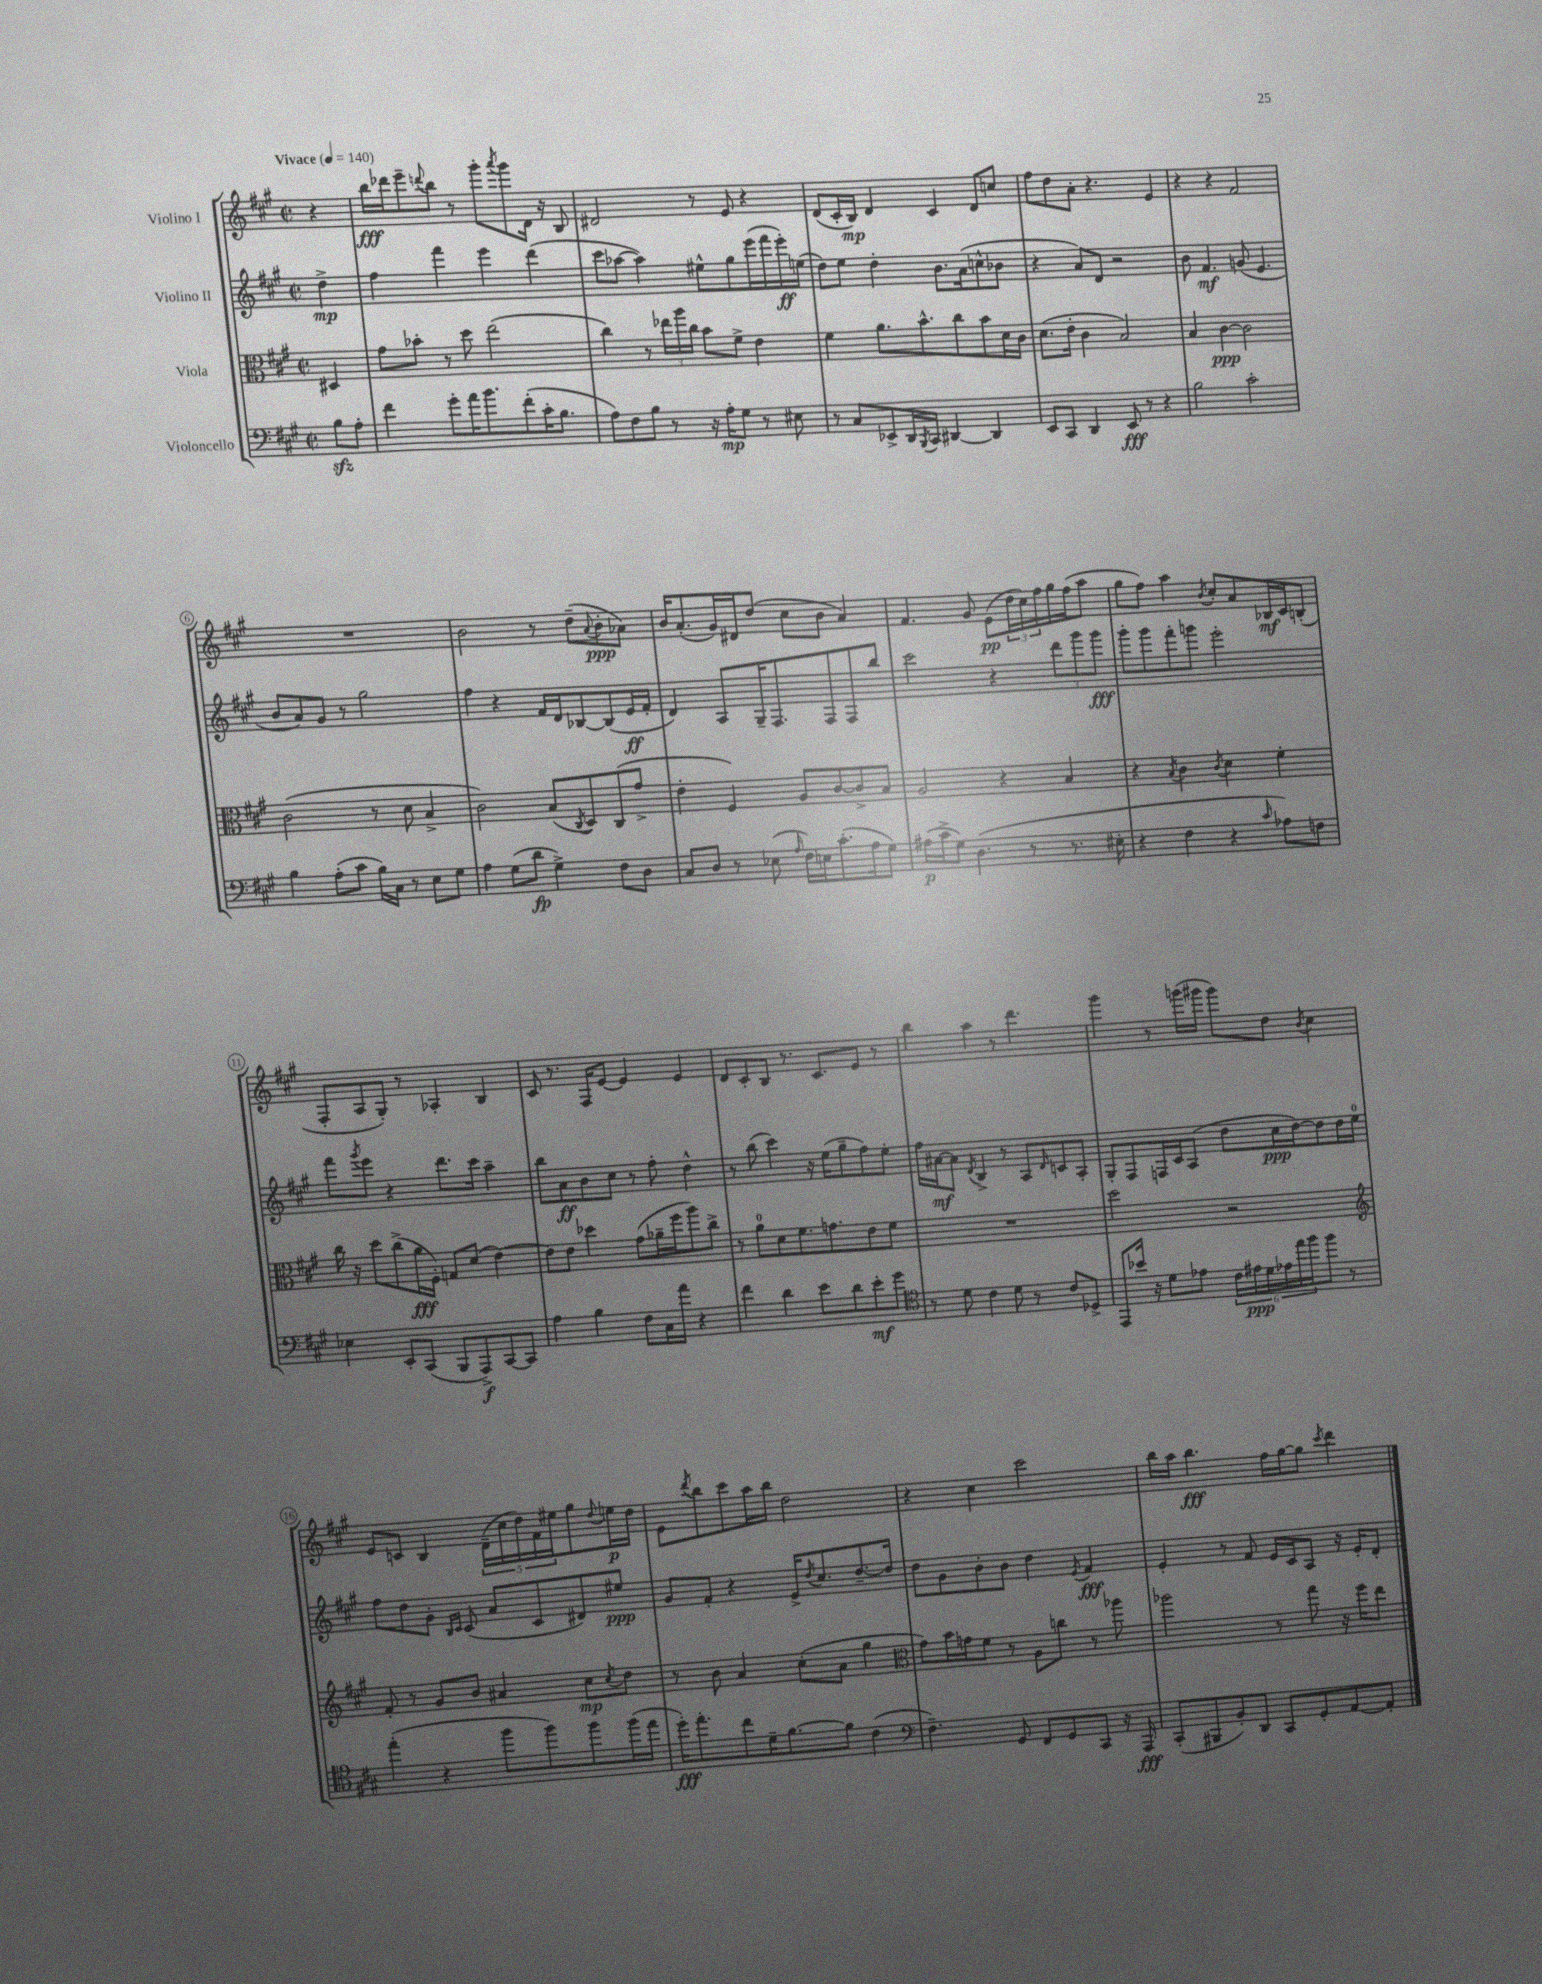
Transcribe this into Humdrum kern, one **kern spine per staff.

**kern	**kern	**kern	**kern
*staff4	*staff3	*staff2	*staff1
*clefF4	*clefC3	*clefG2	*clefG2
*k[f#c#g#]	*k[f#c#g#]	*k[f#c#g#]	*k[f#c#g#]
*M2/2	*M2/2	*M2/2	*M2/2
*met(c|)	*met(c|)	*met(c|)	*met(c|)
*MM140	*MM140	*MM140	*MM140
8B	4D#	4dd^	4r
8A'	.	.	.
=	=	=	=
4f#	8g#	4ff#	16bb
.	.	.	16ddd-
.	8b-'	.	8eee~
.	.	.	8qqddd
8g#'	8r	4fff#	8bb
16a	8dd	.	8r
8.b	.	.	.
.	(2ee	4eee	8ggg#'
.	.	.	8qaaa
(8f#'	.	.	8ggg#
16c#'	.	(4ddd	16d
8.B	.	.	16r
.	.	.	8B
=	=	=	=
8A)	4cc#)	8ccc#	2d#
8F#	.	[8aa-	.
8B	8r	4aa-])	.
8r	24ee-	.	.
.	24aa	.	.
.	24cc#	.	.
16r	8b	8ee#^^	8r
16A'	.	.	.
8G#	8f#^	8gg#	8e
8r	4e	(16eee	4r
.	.	16fff#	.
8E#	.	16eee')	.
.	.	(16ee	.
=	=	=	=
8r	4f#	8dd)	(8d
8C#	.	8ee	16c#'
.	.	.	16B)
8EE-^	8.a	4dd'	4d
16DD	.	.	.
8qBBB	.	.	.
16CC#	8.b^^	.	.
[4DD#	.	8.b	4c#
.	8cc#	.	.
.	.	(16a	.
4DD#]	8b	8cc^^	8d
.	16d	8b-	8cc
.	16c#	.	.
=	=	=	=
8EE	(8.d	4r	8ff#
8CC#	.	.	8dd
.	16e'	.	.
4DD	4c#	8a)	8a'
.	.	8d	4.r
8EE	2B)	2r	.
8r	.	.	.
4r	.	.	4e
=	=	=	=
2B	4B	8b	4r
.	.	4.f#	.
.	[4c#	.	4r
2c#'	2c#]	(8g	2f#
.	.	4.e	.
=	=	=	=
4B	(2c#	8b	1r
.	.	8a)	.
(8A'	.	8g#	.
8c#	.	8r	.
16B)	8r	2gg#	.
16C#	.	.	.
8r	8d	.	.
8E	4B^	.	.
8G#	.	.	.
=	=	=	=
4A	2c#)	4ff#	2b
(8G#	.	4r	.
8d	.	.	.
4G#^)	(8B	16f#	8r
.	.	16d	.
.	8qC#	.	.
.	8D)	[8B-	(8dd~
.	.	.	8qqa
8F#	(8C#	(8B-]	8b'
8D	8g#^	16e	8a-)
.	.	16f#'	.
=	=	=	=
8C#	4e'	4d)	16b
.	.	.	(8.a'
8D	.	.	.
8r	4F#)	8A	16g#)
.	.	.	16d#
(8E-	.	16G#~	(8dd
.	.	8.F#	.
16qqA	.	.	.
16F#)	8A	.	8cc#
16E	.	.	.
(8.c#'	[8c#	8F#	8b
.	8c#^]	8F#	4a)
16A	.	.	.
8G#)	8B	8bb	.
=	=	=	=
(16A#	2A	2ccc#	4.f#
16c#^	.	.	.
8G#)	.	.	.
(4.D	.	.	.
.	.	.	8g#
.	4r	4r	(8e
8r	.	.	24dd
.	.	.	24cc#)
.	.	.	24ff#
8.r	4B	12ddd	16gg#
.	.	.	(16ff#
.	.	12ggg#	.
.	.	.	8aa
.	.	12ggg#	.
16E#'	.	.	.
=	=	=	=
4r	4r	8ggg#'	8gg#
.	.	8ggg#	8ff#)
.	8qB	.	.
4F#	4c#	8fff#'	4aa
.	.	8ggg	.
.	8qc#	.	8qb
4r	4d	2eee'	8cc#'
.	.	.	8a
16qqc#	.	.	.
8A-)	4f#'	.	16B-
.	.	.	16c#
8F	.	.	(8B'
=	=	=	=
4E-	16cc#	8fff#	8F#'
.	16r	.	.
.	.	8qggg#	.
.	8dd	8eee	8A
8EE'	(8cc#^	4r	8G#')
(8CC#	16a	.	8r
.	16F#')	.	.
8BBB	8G	8.ddd	4A-'
8AAA^)	(8d	.	.
.	.	16ccc#	.
[8CC#	[4e)	4aa~	4B
8CC#]	.	.	.
=	=	=	=
4A	8e]	8bb	8c#
.	8e	8a	8.r
4B	4dd-	8b	.
.	.	.	16F#
.	.	8cc#	[8e
8F#	(8g#	8r	4e]
16C#	16a-~	8ff#'	.
16a	16ff#	.	.
4r	8aa)	4dd^^	4e
.	8cc#^	.	.
=	=	=	=
4f#	8r	8r	8d
.	8a	(8bb	8c#'
4d	8d	4ccc#)	8B
.	8.f#	.	8.r
8e	.	16r	.
.	8.g	(16ee	8.c#
8d	.	8gg#~	.
8e'	8e	8ff#)	8e
8g#	8f#	8ee'	8r
=	=	=	=
*clefC4	*	*	*
8r	1r	16ff#	4bb
.	.	[16a#	.
8d	.	8a#]	.
.	.	8qd	.
4c#	.	4B^	4aa
8d	.	8r	8r
8r	.	8A	4.ddd
.	.	16qqd	.
8c#	.	8c	.
8D-^	.	8A'	.
=	=	=	=
8EE	2dd	8G#'	4ggg#
16b-	.	8F#	.
16r	.	.	.
8d	.	16F	8r
.	.	16c#	.
8e-	.	(8A	(16ggg
.	.	.	16ggg#
24c#	2r	8dd	8ggg#)
24e#	.	.	.
24d	.	.	.
24e-	.	16cc#	8dd
24ee	.	.	.
.	.	[16dd)	.
24ff#	.	.	.
.	.	.	8qb
8ff#	.	8dd]	4cc#
8r	.	16dd	.
.	.	16ee	.
=	=	=	=
*	*clefG2	*	*
(4ee'	8f#'	8ff#	8e
.	8r	8dd	8c
4r	8g#	8g#'	4B
.	.	16qqB	.
.	.	16qqc#	.
.	8b	(8c#	.
8ff#	4a#	8a	(20d~
.	.	.	20cc#
.	.	.	20dd)
8ff#)	.	8c#	.
.	.	.	20f#
.	.	.	20ee#
8ff#	8cc#	8d#)	8gg#
.	8qcc#	.	8qqdd
(16ff#	8dd	8ee#	16ee
16ee	.	.	16dd
=	=	=	=
16dd')	8r	8g#	8e
8.ee'	.	.	.
.	.	.	8qddd
.	8b	8f#'	8bb
8cc#	4a	4r	8ccc#
16d~	.	.	16aa
[8.f#	.	.	16bb
.	(8cc#'	16e^	2dd
.	.	8qdd	.
.	.	8.cc#	.
8f#]	8a	.	.
(4c#	4gg#	[8.dd~	.
.	.	16dd]	.
=	=	=	=
*clefF4	*clefC3	*	*
4.F#~)	8g#)	8dd	4r
.	16b	8g#	.
.	16g	.	.
.	8f#	8b'	4cc#
8GG#	8r	8b	.
8FF#	8A	4dd	2ccc#
8GG#	8cc	.	.
.	.	8qe	.
8CC#	8r	4f#	.
16r	8aa-	.	.
16AAA	.	.	.
=	=	=	=
(8CC#'	2aa-	4e'	16bb
.	.	.	16aa
8BBB#	.	.	4.bb
8BB')	.	8r	.
8DD	.	8f#	.
8CC#	8r	16e	16ff#
.	.	16c#	[16gg#
8GG#'	8gg#	8A	8gg#]
.	.	.	8qccc#
[8AA	16r	16r	4ddd
.	16ff#	16e'	.
8AA']	8ee	8d'	.
==	==	==	==
*-	*-	*-	*-
